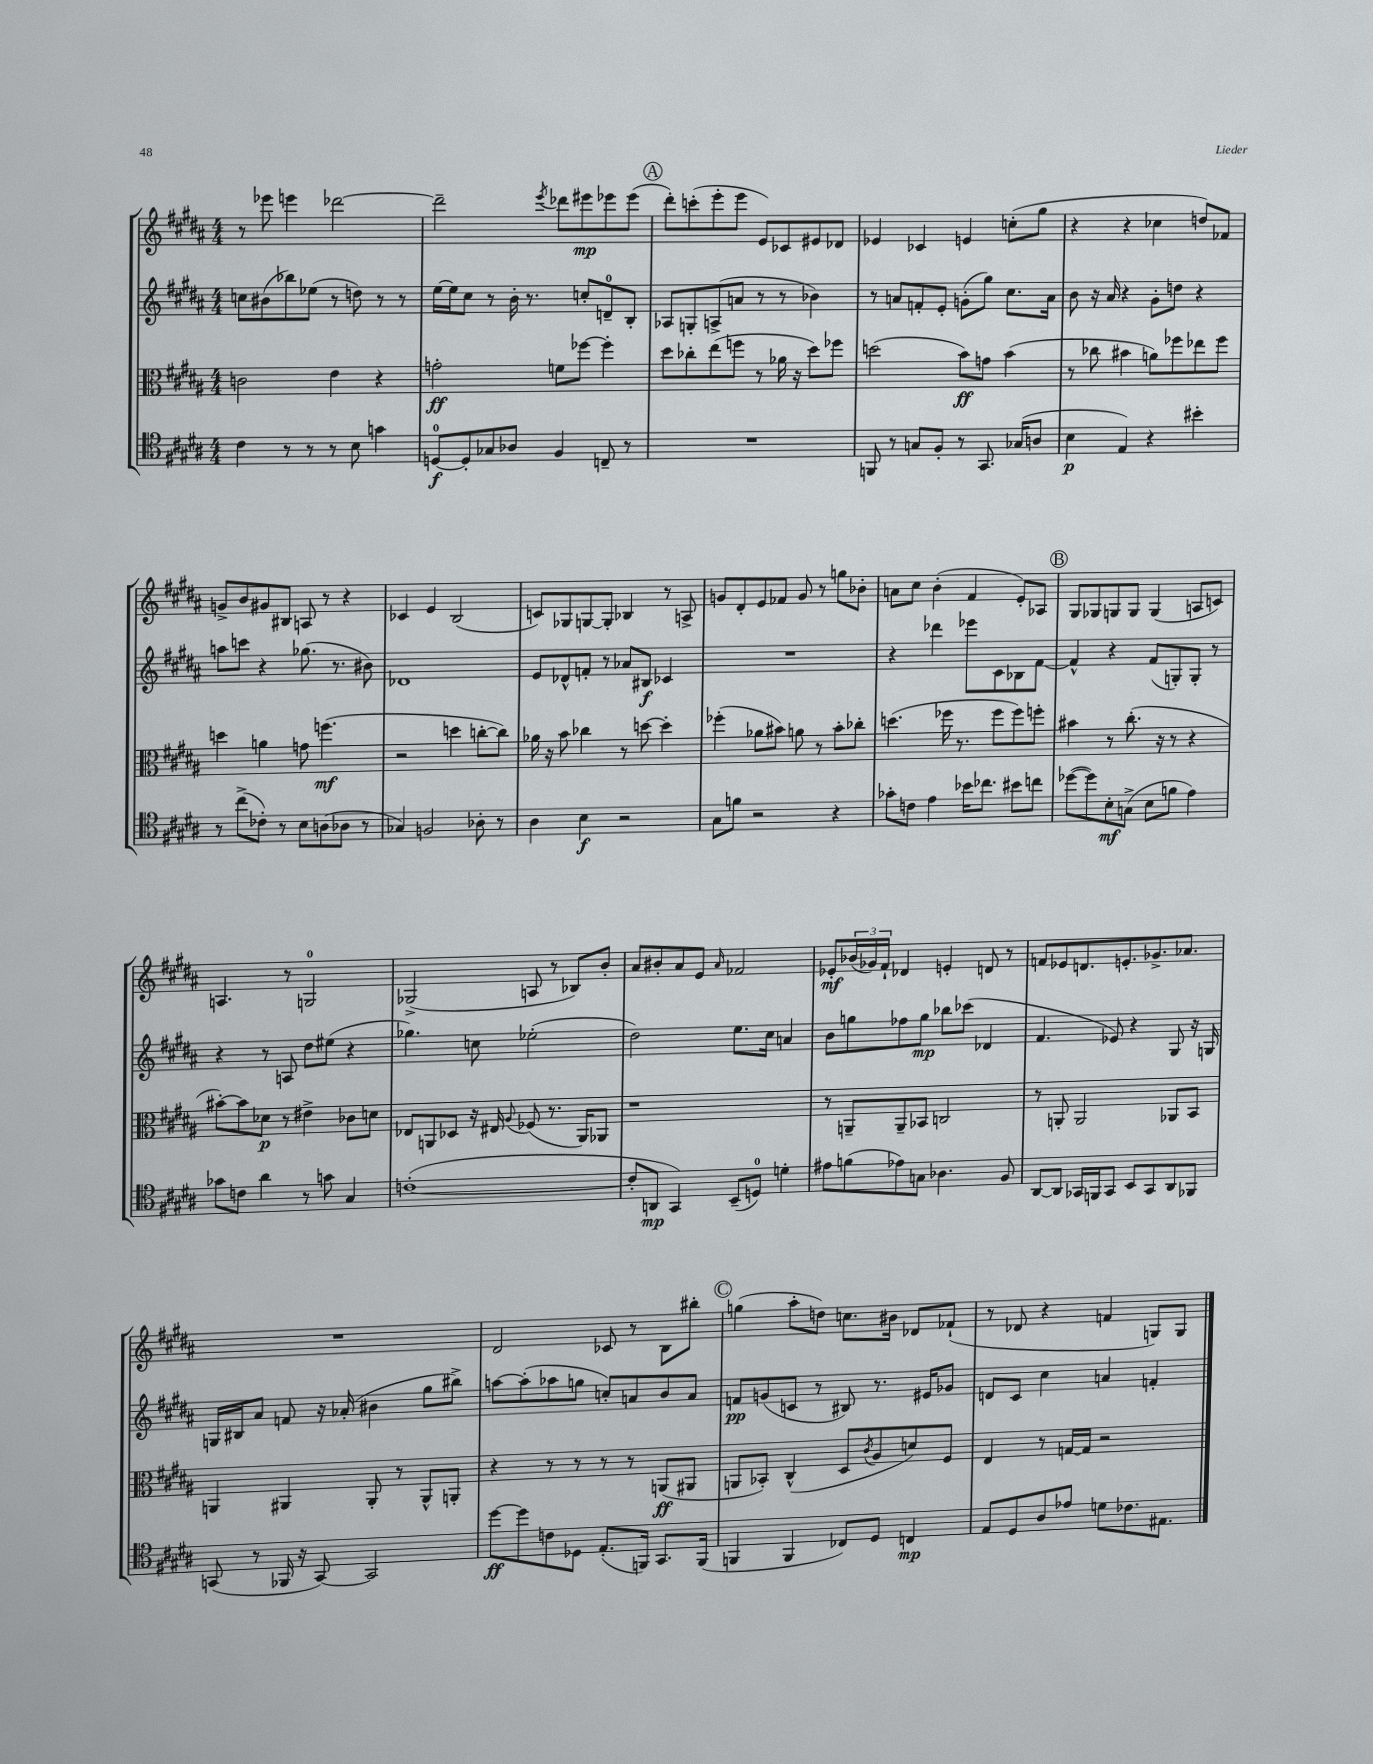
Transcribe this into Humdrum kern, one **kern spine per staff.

**kern	**kern	**kern	**kern
*staff4	*staff3	*staff2	*staff1
*clefC4	*clefC3	*clefG2	*clefG2
*k[f#c#g#d#a#]	*k[f#c#g#d#a#]	*k[f#c#g#d#a#]	*k[f#c#g#d#a#]
*M4/4	*M4/4	*M4/4	*M4/4
4c#\	2c\	8cc\L	8r
.	.	(8b#\	8eee-\
8r	.	8bb-\)	4eee\
8r	.	(8ee-\J	.
8r	4e\	8r	[2ddd-\
8B\	.	8dd\)	.
4g\	4r	8r	.
.	.	8r	.
=	=	=	=
[8D/L	2g'\	[16ee\LL	2ddd-~\]
.	.	16ee\]J	.
8D'/]	.	8cc#\J	.
8G-/	.	8r	.
8A-/J	.	16b'\	.
.	.	8.r	.
.	.	.	8qeee/
4F#/	8f\L	.	8ddd-\L
.	[8ff-\J	8cc'/L	8eee#\
8C~/	4ff-'\]	8d~/	8eee-\
8r	.	8B'/J	(8eee-\J
=	=	=	=
1r	8dd#\L	8A-/L	8ddd#'\L)
.	8cc-'\	8G'/	(8ccc'\
.	(8ee\	(8A^/	8eee'\
.	8ff\J	8a/J	8eee\J
.	8r	8r	8e/L)
.	16a-\	8r	8c-/
.	16r	.	.
.	8dd#\L)	4b-\)	8e#/
.	8ff-\J	.	8d-/J
=	=	=	=
8FF/	(2dd\	8r	4e-/
8r	.	8a/L	.
8G/L	.	8f'/	4c-/
8F#'/J	.	8e'/J	.
8r	8b\L)	(8g'\L	4e/
8.GG#/	8g\J	8gg#\J)	.
.	(4b\	8.cc#\L	(8cc'\L
(16G-/LK	.	.	.
8A/J	.	.	8gg#\J
.	.	16a\Jk	.
=	=	=	=
4B\	8r	8b\	4r
.	8cc-\	16r	.
.	.	16a#/	.
4E/)	4b#\	4r	4r
4r	8a\L)	8g#'\L	4cc-\
.	8ff-\	8dd\J	.
4b#'\	8ee-\	4r	8dd/L)
.	8ff-\J	.	8f-/J
=	=	=	=
8r	4dd\	8aa\L	8g^/L
(8cc#^\L	.	8ccc\J	8b/
8c-'\J)	4a\	4r	8g#/
8r	.	.	8B#/J
8B\L	8g\	(8.gg-\	8A/
(8A\	(4.ff\	.	8r
.	.	8.r	.
8A-\J	.	.	4r
8r	.	8b#\)	.
=	=	=	=
4G-/)	2r	1d-	4c-/
2F/	.	.	4e/
.	4dd\	.	(2B/
8A-'\	[8cc'\L	.	.
8r	8cc\]J)	.	.
=	=	=	=
4A#\	16a-\	8e/L	8c/L)
.	16r	.	.
.	8b\	8d-^^/	8G-/
4B\	4cc-\	8f'/J	[8G/
.	.	8r	8G'/]J
2r	8r	8a-/L	4B-/
.	[8dd\	8B#/J	.
.	4dd'\]	4c-/	8r
.	.	.	8A^/
=	=	=	=
8G#\L	(4ff-'\	1r	8g/L
8f\J	.	.	8d#'/
2r	8a-\L	.	8e/
.	8b#\J)	.	8f-/J
.	8a\	.	8g/
.	8r	.	8r
4r	8b#'\L	.	8gg\L
.	8cc-'\J	.	8b-'\J
=	=	=	=
8g-'\L	(4.dd\	4r	8a\L
8c\J	.	.	8cc#\J
4e\	.	4ddd-\	(4b'\
.	16ff-\	.	.
.	8.r	.	.
16b-\LK	.	8eee-\L	4f#/
8.cc-\J	.	.	.
.	8ff-\L	8c#\	.
8b#\L	8ff-\)	8B-\	8e'/L)
8cc\J	8ff'\J	[8f#\J	8A-/J
=	=	=	=
([8dd-\L	4b#\	4f#^^/]	8G#/L
8dd-\])	.	.	8G-/
8B'\	8r	4r	8G/
(8G^\J	(8.cc#'\	.	8G/J
8B\L	.	(8f#/L	(4G/
.	16r	.	.
8f\J	8r	8G'/)	.
4e\)	4r	8G'/J	8A/L
.	.	8r	8c/J)
=	=	=	=
8g-\L	[8b#'\L)	4r	4.A/
8c\J	8b#\]	.	.
4a#\	8d-\J	8r	.
.	8r	8A/	8r
8r	4e#^\	8dd#\L	2G/
8g\	.	(8ee#\J	.
4G#/	8c-\L	4r	.
.	8d\J	.	.
=	=	=	=
([1c'	8E-/L	4.gg-\)	(2G-^/
.	8AA/	.	.
.	8D-/J	.	.
.	16r	8cc\	.
.	16E#/	.	.
.	8qqA#/	.	.
.	(8F-/	(2ee-'\	8A/
.	8.r	.	8r
.	.	.	8B-/L)
.	16AA/LK)	.	.
.	8AA-/J	.	8b'/J
=	=	=	=
8c'/]L	1r	2dd#\)	8a#/L
8AA/J	.	.	8b#'/
4GG#/)	.	.	8a#/
.	.	.	8e/J
.	.	.	16qqa#/
(8BB~/L	.	8.ee\L	2f-/
8D/J)	.	.	.
.	.	16cc#\Jk	.
4d'\	.	4a/	.
=	=	=	=
8e#\L	8r	8b\L	8e-'/L
(8f\	8AA~/L	8gg\	(24b-/L
.	.	.	24g-/)
.	.	.	24f#`/JJ
8e-\)	8AA~/	8ff-\	4d-/
8G\J	8BB-/J	8gg\J	.
4.A-\	2C/	8bb-\L	4e'/
.	.	(8ccc-\J	.
.	.	4d-/	8d/
8F#/	.	.	8r
=	=	=	=
[8AA#/L	8r	4.f#/	8f/L
8AA#/]J	8AA'/	.	8e-/
16GG-/LL	2AA/	.	8.d/
16FF/J	.	.	.
8GG-/J	.	8e-/)	.
.	.	.	8.e'/
8BB/L	.	4r	.
8GG-/	.	.	8.g-^/
8AA#/	8AA-/L	8G#/	.
.	.	.	8.a-/J
8FF-/J	8BB/J	16r	.
.	.	16G/	.
=	=	=	=
(8GG/	4AA/	16G/LL	1r
.	.	16B#/J	.
8r	.	8a#/J	.
16FF-/	4AA#/	8f/	.
16r	.	.	.
[8GG/)	.	16r	.
.	.	(16a-'/	.
2GG/]	8AA#'/	4b#\	.
.	8r	.	.
.	8AA#^^/L	8gg#\L	.
.	8AA'/J	8bb#^\J)	.
=	=	=	=
[8dd#\L	4r	[8aa\L	2d#/
8dd#\]	.	(8aa'\]	.
8c\	8r	8aa-\	.
8D-\J	8r	8gg\J	.
(8.E'/L	8r	8cc'/L)	8c-/
.	8r	8a/	8r
16FF/Jk)	.	.	.
8.GG#/L	(8AA/L	8b/	8B\L
.	8AA#/J	8a/J	8bb#'\J
(16FF/Jk	.	.	.
=	=	=	=
4FF/	8AA/L	8f/L	(4gg\
.	8BB-'/J)	(8g/	.
4FF/	(4C#^^/	8c/J	8aa#'\L
.	.	8r	8dd\J)
8C-/L)	8D#/L	8B#/)	8.cc\L
.	8qc#/	.	.
8D#/J	8A#/	8.r	.
.	.	.	16b#\Jk
4C/	8d/)	.	8d-/L
.	.	16e#/LK	.
.	8F#/J	8g-/J	(8f-`/J
=	=	=	=
8E/L	4E/	8d/L	8r
8D#/	.	8c#/J	8d-/
8A#/	8r	4cc#\	4r
8e-/J	[16G/LL	.	.
.	16G/]JJ	.	.
8d\L	2r	4a/	4f/
8.c-\	.	.	.
.	.	4f'/	8G/L)
8.E#\J	.	.	.
.	.	.	8G/J
==	==	==	==
*-	*-	*-	*-
